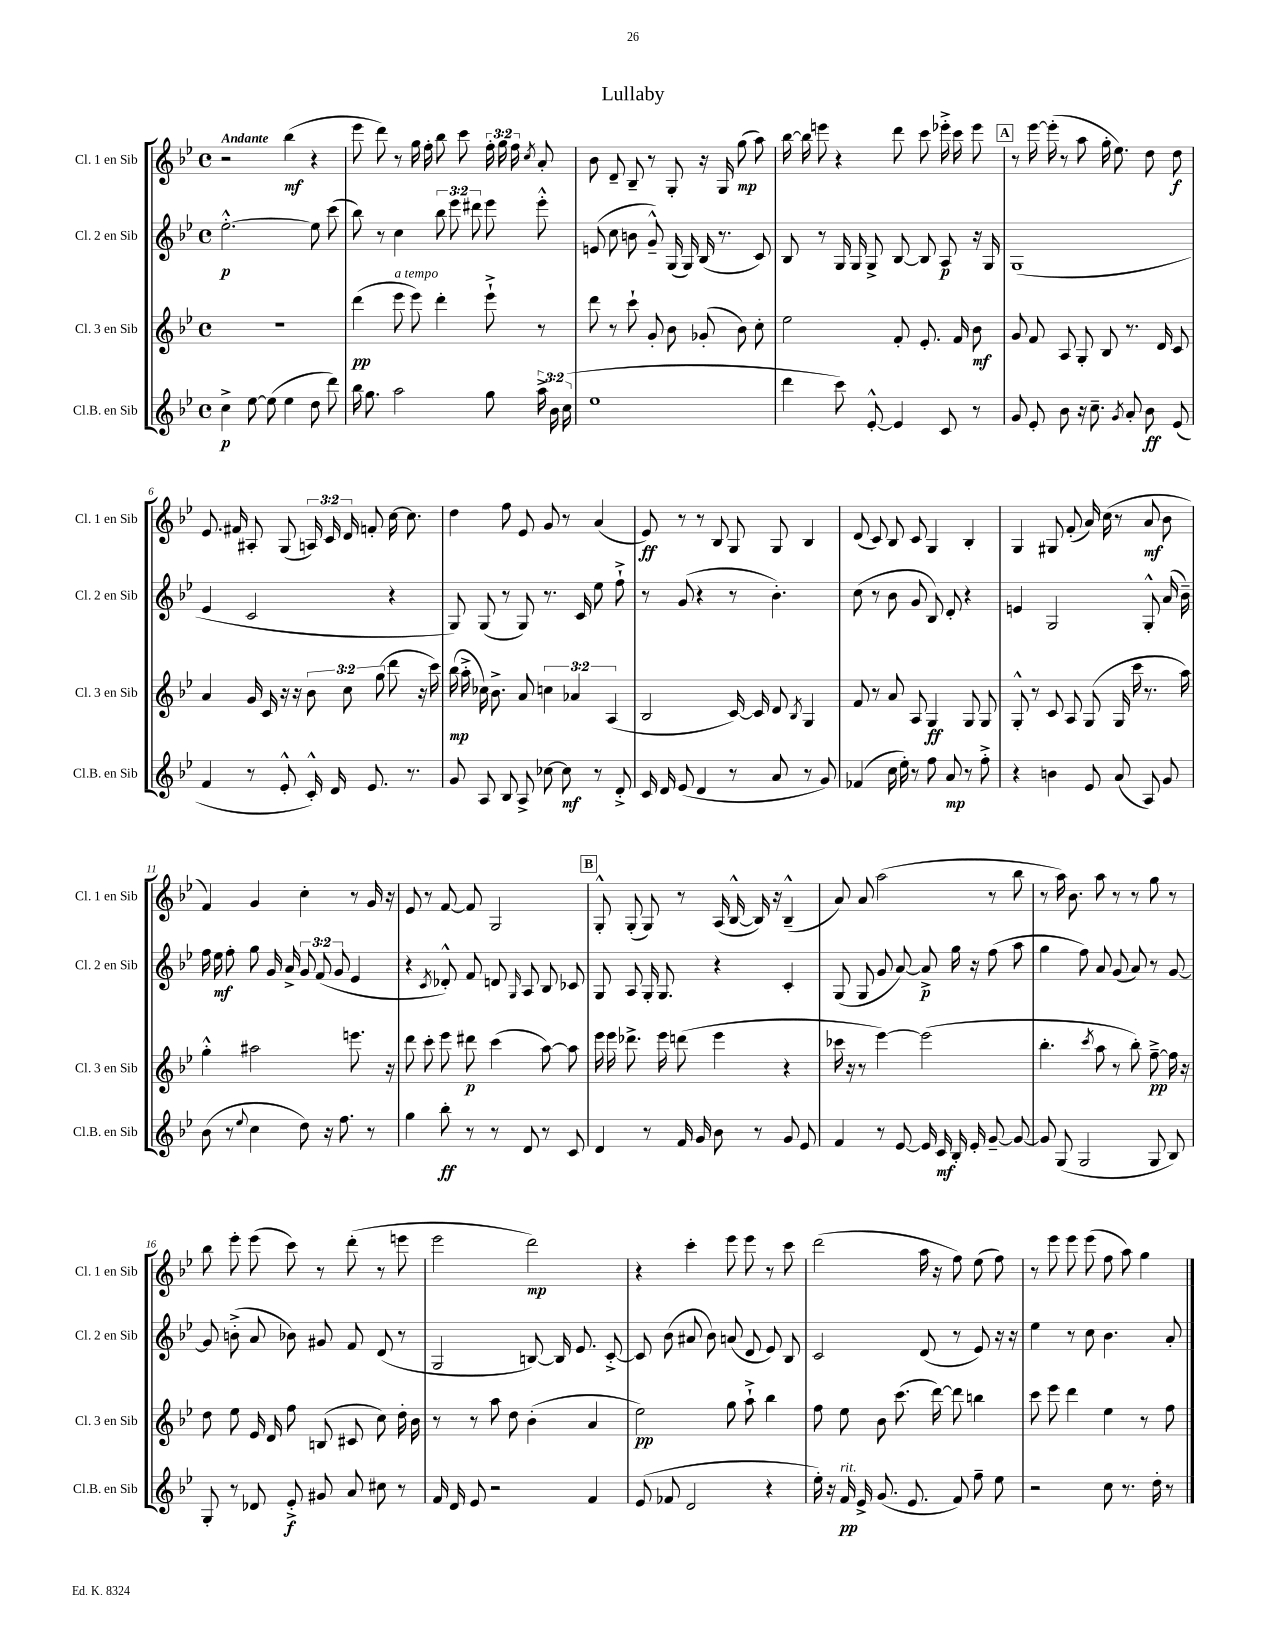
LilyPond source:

\header { title = "Lullaby" }
<<
\new StaffGroup <<
\new Staff = "s0" \with { instrumentName = "Cl. 1 en Sib" shortInstrumentName = "Cl. 1 en Sib" } {
    \clef treble \key bes \major \defaultTimeSignature \time 4/4 \override Staff.TupletNumber.text = #tuplet-number::calc-fraction-text \tempo "Andante"
    \autoBeamOff r2 bes''4\mf( r4 |
    ees'''8 d'''8) r8 g''16 f''16-. bes''8 c'''8 \tuplet 3/2 { f''16-. g''16 f''16 } \acciaccatura { c''8 } a'8-. |
    bes'8 d'8-- bes8-- r8 g8-. r16 g16 g''8\mp( a''8) |
    bes''16~ bes''16 e'''8 r4 d'''8 c'''8 ees'''16-.-> c'''16 ees'''8 |
    \mark \markup { \box "A" } r8 ees'''16~ ees'''16-.( r8 a''8 g''16-. ees''8.) d''8 d''8\f |
    ees'8. fis'16 ais8-. g8( \tuplet 3/2 { a16) c'16 d'16 } f'8-. c''16~ c''8. |
    d''4 f''8 ees'8 g'8 r8 a'4( |
    ees'8\ff) r8 r8 bes8 g8 g8 bes4 |
    d'8( c'8) bes8 c'8 g4 bes4-. |
    g4 gis8 f'8-.( a'16) c''16( r8 a'8\mf bes'8 |
    f'4) g'4 c''4-. r8 g'16 r16 |
    ees'8 r8 f'8~ f'8 g2 |
    \mark \markup { \box "B" } g8-.-^ g8-.( g8) r8 a16( bes16~-^ bes16) r16 bes4---^( |
    a'8) a'8 a''2( r8 bes''8 |
    r8 a''16) bes'8. a''8 r8 r8 g''8 r8 |
    bes''8 ees'''8-. ees'''8( c'''8) r8 d'''8-.( r8 e'''8 |
    ees'''2 d'''2\mp) |
    r4 c'''4-. ees'''8 ees'''8 r8 c'''8 |
    d'''2( a''16 r16 f''8) ees''8( f''8) |
    r8 ees'''8 ees'''8 ees'''8( f''8 a''8) g''4 \bar "|." |
}
\new Staff = "s1" \with { instrumentName = "Cl. 2 en Sib" shortInstrumentName = "Cl. 2 en Sib" } {
    \clef treble \key bes \major \defaultTimeSignature \time 4/4 \override Staff.TupletNumber.text = #tuplet-number::calc-fraction-text
    \autoBeamOff ees''2.~-.-^\p ees''8 c'''8( |
    bes''8) r8 c''4 \tuplet 3/2 { bes''8 ees'''8 dis'''8 } ees'''8 ees'''8-.-^ |
    e'8( c''8 b'8 g'8---^) g16( g16) bes16( r8. c'8) |
    bes8 r8 g16 g16 g8-> bes8~ bes8 a8\p r16 g16 |
    \mark \markup { \box "A" } g1( |
    ees'4 c'2 r4 |
    g8) g8( r8 g8) r8. c'16 ees''8 f''8-!-> |
    r8 g'8( r4 r8 bes'4.-.) |
    c''8( r8 bes'8 g'8 bes8) d'8-. r4 |
    e'4 g2 g8-.-^ a'16( bes'16--) |
    f''16 ees''16\mf f''8-. g''8 g'16 a'16-> \tuplet 3/2 { g'8 f'8( g'8 } ees'4 |
    r4 \acciaccatura { c'8 } des'8-.-^) f'8 d'8 \grace { g16 } a8 bes8 ces'8 |
    \mark \markup { \box "B" } g8 a8 g16-. g8. r4 c'4-. |
    g8( g8 g'8 a'8~) a'8->\p g''16 r16 f''8( a''8 |
    g''4 f''8) a'8 g'8( a'8) r8 g'8~ |
    g'8 b'8-.->( a'8 bes'8) gis'8 f'8 d'8( r8 |
    g2 b8~) b16 ees'8. c'8~-.-> |
    c'8 bes'8( ais'8 bes'8) a'8( d'8 ees'8) bes8 |
    c'2 d'8( r8 ees'8) r16 r16 |
    ees''4 r8 c''8 bes'4. a'8-. \bar "|." |
}
\new Staff = "s2" \with { instrumentName = "Cl. 3 en Sib" shortInstrumentName = "Cl. 3 en Sib" } {
    \clef treble \key bes \major \defaultTimeSignature \time 4/4 \override Staff.TupletNumber.text = #tuplet-number::calc-fraction-text
    \autoBeamOff R1 |
    d'''4\pp( ees'''8^\markup { \italic "a tempo" } ees'''8) d'''4-. ees'''8-!-> r8 |
    d'''8 r8 c'''8-! g'8-. bes'8 ges'8-.( bes'8) c''8-. |
    ees''2 f'8-. ees'8.-. f'16 bes'8\mf |
    \mark \markup { \box "A" } g'8 f'8 a8 g8-. bes8 r8. d'16 c'8 |
    a'4 g'16 c'16 r16 r16 \tuplet 3/2 { bes'8 c''8 g''8( } d'''8 r16 c'''16) |
    bes''16\mp( a''16-.-> ces''16) bes'8.-> a'8 \tuplet 3/2 { c''4 aes'4 a4( } |
    bes2 c'16~) c'16 d'8 \acciaccatura { bes8 } g4 |
    f'8 r8 a'8 a8 g4\ff g8 g8 |
    g8-.-^ r8 c'8 a8 g8( g16 c'''16 r8. a''16) |
    g''4-.-^ ais''2 e'''8. r16 |
    d'''8 c'''8-. ees'''8 dis'''8\p c'''4( a''8~) a''8 |
    \mark \markup { \box "B" } ees'''16 ees'''16 des'''8.-> ees'''16 d'''8( ees'''4 r4 |
    ces'''16 r16 r8 ees'''4~) ees'''2( |
    bes''4.-. \acciaccatura { c'''8 } a''8 r8 bes''8-.) f''8~--->\pp f''16 r16 |
    d''8 ees''8 ees'16 d'16 f''8 b8( cis'8 c''8) d''16-. bes'16 |
    r8 r8 a''8 d''8 bes'4-.( a'4 |
    ees''2\pp) g''8 a''8-!-> bes''4 |
    f''8 ees''8 bes'8 c'''8.( d'''16~) d'''8 b''4 |
    c'''8 ees'''8 d'''4 ees''4 r8 f''8 \bar "|." |
}
\new Staff = "s3" \with { instrumentName = "Cl.B. en Sib" shortInstrumentName = "Cl.B. en Sib" } {
    \clef treble \key bes \major \defaultTimeSignature \time 4/4 \override Staff.TupletNumber.text = #tuplet-number::calc-fraction-text
    \autoBeamOff c''4->\p ees''8~ ees''8( ees''4 d''8 d'''8) |
    bes''16 g''8. a''2 g''8 \tuplet 3/2 { a''16-> bes'16 c''16( } |
    ees''1 |
    d'''4 c'''8) ees'8~-.-^ ees'4 c'8 r8 |
    \mark \markup { \box "A" } g'8 ees'8-. bes'8 r16 c''8.-- \acciaccatura { g'8 } a'8-. bes'8\ff ees'8( |
    f'4 r8 ees'8-.-^ c'16-.-^) d'16 ees'8. r8. |
    g'8 a8 bes8 a8-> ces''8~ ces''8\mf r8 d'8-.-> |
    c'16 d'16 ees'8( d'4 r8 a'8 r8 g'8) |
    fes'4( c''16 ees''16-.) r8 f''8 a'8\mp r8 f''8-.-> |
    r4 b'4 ees'8 a'8( a8) g'8 |
    bes'8( r8 \appoggiatura { ees''8 } c''4 d''8) r16 f''8. r8 |
    g''4 bes''8-.\ff r8 r8 d'8 r8 c'8 |
    \mark \markup { \box "B" } d'4 r8 f'16 g'16 bes'8 r8 g'8 ees'8 |
    f'4 r8 ees'8~ ees'16 c'16\mf bes16-. ees'16-. g'8~-- g'8~ |
    g'8 g8( g2 g8 bes8) |
    g8-. r8 des'8 ees'8-.->\f gis'8 a'8 cis''8 r8 |
    f'16 d'16 ees'8 r2 f'4 |
    ees'8( fes'8 d'2 r4 |
    ees''16-.) r16 f'16\pp^\markup { \italic "rit." } ees'16-> g'8.( ees'8. f'8) f''8-- ees''8 |
    r2 c''8 r8. d''16-. r8 \bar "|." |
}
>>
>>
